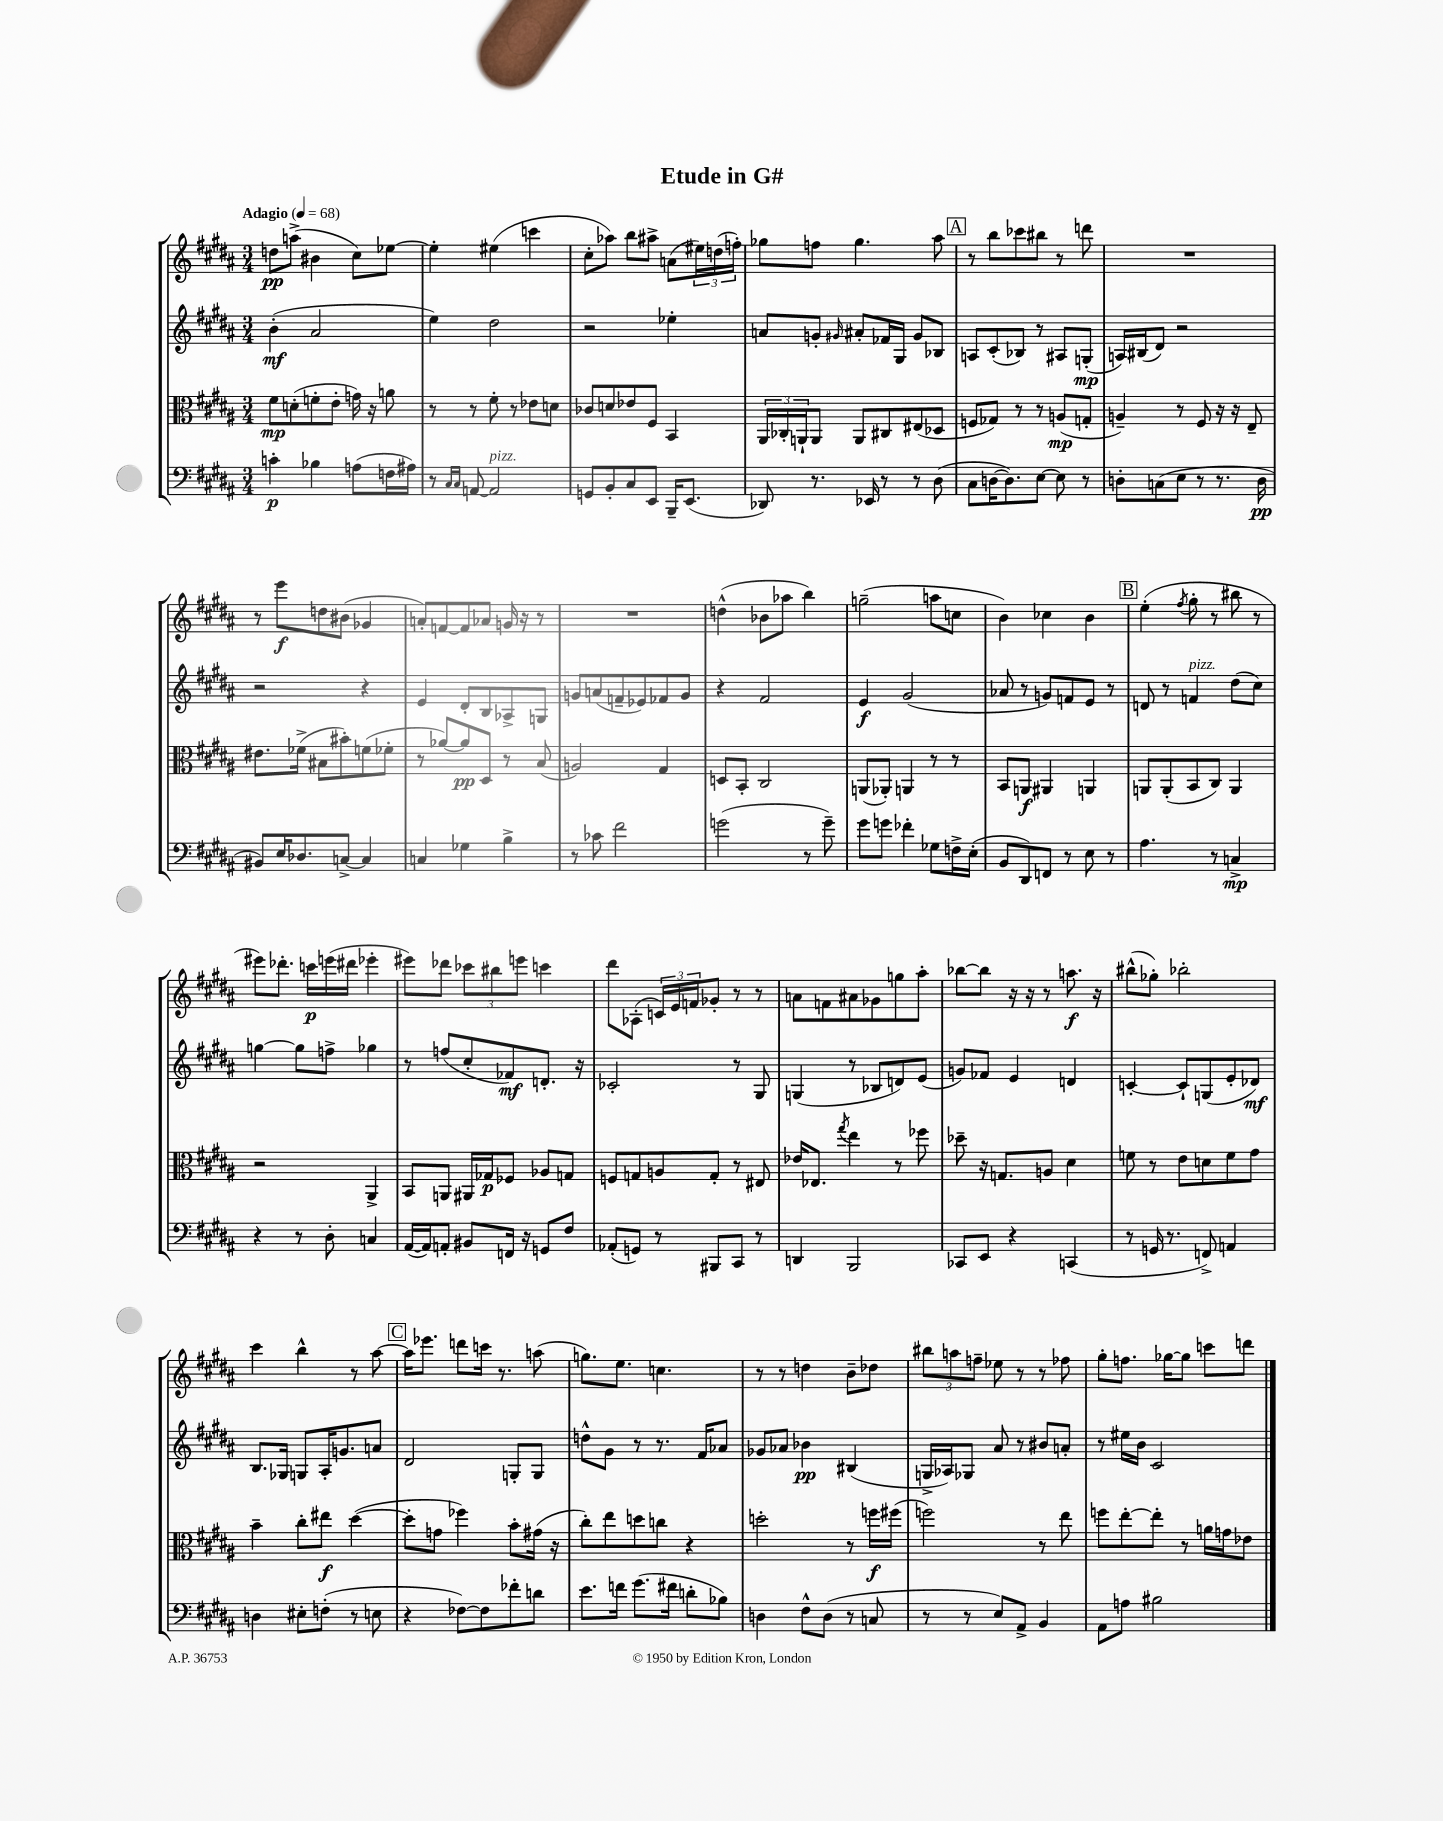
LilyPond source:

\header { title = "Etude in G#" }
<<
\new StaffGroup <<
\new Staff = "s0" {
    \clef treble \key b \major \numericTimeSignature \time 3/4 \tempo "Adagio" 4 = 68
    d''8\pp a''8->( bis'4 cis''8) ees''8~ |
    ees''4-. eis''4( c'''4 |
    cis''8-. aes''8) b''8 ais''8-> a'8( \tuplet 3/2 { eis''16) d''16( f''16-.) } |
    ges''8 f''8 ges''4. ais''8 |
    \mark \markup { \box "A" } r8 b''8 ces'''8 bis''8 r8 d'''8 |
    R2. |
    r8 e'''8\f d''8 bis'8( ges'4 |
    a'8-.) f'8~ f'8 aes'8 g'16 r16 r8 |
    R2. |
    d''4-^( bes'8 aes''8 b''4) |
    g''2--( a''8 c''8 |
    b'4) ces''4 b'4 |
    \mark \markup { \box "B" } e''4-.( \acciaccatura { fis''8 } gis''8-. r8 bis''8 r8 |
    eis'''8) des'''8.-. c'''16\p e'''16( dis'''16 ees'''4-. |
    eis'''8) des'''8 \tuplet 3/2 { ces'''8 bis''8 e'''8 } c'''4 |
    dis'''8 aes8-.( \tuplet 3/2 { c'16) e'16 f'16 } ges'8-. r8 r8 |
    a'8 f'8 ais'8 ges'8 g''8 ais''8-. |
    bes''8~ bes''8 r16 r16 r8 a''8.\f r16 |
    bis''8-^( ges''8-.) bes''2-. |
    cis'''4 b''4-^ r8 ais''8~ |
    \mark \markup { \box "C" } ais''16 ees'''8. d'''8 c'''16 r8. a''8( |
    g''8.) e''8. c''4. |
    r8 r8 d''4 b'8-- des''8 |
    \tuplet 3/2 { bis''8 a''8 f''8-- } ees''8 r8 r8 fes''8 |
    gis''8-. f''8. ges''16~ ges''8 c'''8 d'''8 \bar "|." |
}
\new Staff = "s1" {
    \clef treble \key b \major \numericTimeSignature \time 3/4
    b'4-.\mf( ais'2 |
    e''4) dis''2 |
    r2 ees''4-. |
    a'8 g'8-. \grace { gis'16 } ais'8-. fes'16 gis16 gis'8 bes8 |
    \mark \markup { \box "A" } a8 cis'8-.( bes8) r8 ais8 g8-.\mp( |
    a16) bis16( dis'8) r2 |
    r2 r4 |
    e'4 dis'8-. b8 aes8-> g8 |
    g'8 a'8( f'8-- ees'8) fes'8 g'8 |
    r4 fis'2 |
    e'4\f gis'2( |
    aes'8 r8 g'8) f'8 e'8 r8 |
    \mark \markup { \box "B" } d'8 r8 f'4^\markup { \italic "pizz." } dis''8( cis''8) |
    g''4~ g''8 f''8-> ges''4 |
    r8 f''8( cis''8-. fes'8\mf) d'8.-. r16 |
    ces'2-. r8 gis8 |
    g4( r8 bes8 d'8) e'8( |
    g'8) fes'8 e'4 d'4 |
    c'4~-. c'8-! g8( e'8-. des'8\mf) |
    b8. ges16 g8 ais16-. g'8. a'8 |
    \mark \markup { \box "C" } dis'2 g8-. g8 |
    d''8-^ gis'8 r8 r8. fis'16 aes'8 |
    ges'8 aes'8 bes'4\pp bis4( |
    g16-> aes16) ges8 ais'8 r8 bis'8 a'8-. |
    r8 eis''16 b'16 cis'2 \bar "|." |
}
\new Staff = "s2" {
    \clef alto \key b \major \numericTimeSignature \time 3/4
    fis'8\mp d'8-.( f'8-. e'8-. g'16) r16 a'8 |
    r8 r8 fis'8-. r8 ees'8 d'8 |
    ces'8 d'8 ees'8 fis8 b,4 |
    \tuplet 3/2 { ais,16 ces16-. a,16-! } a,8 a,8 cis8 eis8( des8 |
    \mark \markup { \box "A" } f8 ges8) r8 r8 a8\mp( g8-. |
    a4--) r8 fis8 r16 r16 e8-- |
    eis'8. fes'16->( bis8 bis'8-.) f'8( fes'8-. |
    r8 aes'8~) aes'8\pp dis8 r8 b8( |
    a2) gis4 |
    d8 b,8-. cis2 |
    a,8( aes,8-.) a,4 r8 r8 |
    b,8 a,8\f ais,4 a,4 |
    \mark \markup { \box "B" } a,8 a,8-.( b,8 cis8) a,4 |
    r2 ais,4-> |
    b,8 a,8 ais,16 ges16\p fes8 aes8 g8 |
    f8 g8 a8 g8-. r8 eis8 |
    ees'16 ees8. \acciaccatura { gis''8 } e''4 r8 fes''8 |
    des''8-- r16 g8. a8 dis'4 |
    f'8 r8 e'8 d'8 f'8 gis'8 |
    b'4-- cis''8-. eis''8\f dis''4~( |
    \mark \markup { \box "C" } dis''8-. g'8 fes''4) b'8-. gis'16( r16 |
    cis''8-.) e''8 d''8 c''8 r4 |
    d''2-. r8 f''16\f fis''16( |
    f''2) r8 e''8 |
    f''8 e''8~-. e''8-. r8 a'16 g'16 ees'8 \bar "|." |
}
\new Staff = "s3" {
    \clef bass \key b \major \numericTimeSignature \time 3/4
    c'4-.\p bes4 a8( f16 ais16) |
    r8 \grace { cis16 cis16 } a,8~ a,2^\markup { \italic "pizz." } |
    g,8 b,8-. cis8 e,8 b,,16-- e,8.( |
    des,8) r8. ees,16 r8 r8 dis8( |
    \mark \markup { \box "A" } cis8 d16~ d8.) e8~ e8 r8 |
    d8-. c8( e8 r8 r8. d16\pp |
    bis,8) e16 des8. c8~-> c4 |
    c4 ges4 b4-> |
    r8 ces'8 fis'2 |
    g'2( r8 g'8--) |
    gis'8 g'8 fes'4-. ges8 f16-> e16-.( |
    b,8 dis,8) f,8 r8 e8 r8 |
    \mark \markup { \box "B" } ais4. r8 c4->\mp |
    r4 r8 dis8-. c4 |
    ais,16~( ais,16) a,8-. bis,8 f,16 r16 g,8 fis8 |
    aes,8-.( g,8) r8 bis,,8 cis,8 r8 |
    d,4 b,,2 |
    ces,8 e,8 r4 c,4( |
    r8 g,16 r8. f,8->) a,4 |
    d4 eis8-. f8-.( r8 e8 |
    \mark \markup { \box "C" } r4 fes8~) fes8 fes'8-. d'8 |
    e'8. f'16 gis'8.( fis'16 d'8-. bes8) |
    d4 fis8-^ d8( r8 c8 |
    r8 r8 e8) ais,8-> b,4 |
    ais,8 a8 bis2 \bar "|." |
}
>>
>>
\layout { \context { \Score \remove "Bar_number_engraver" } }
